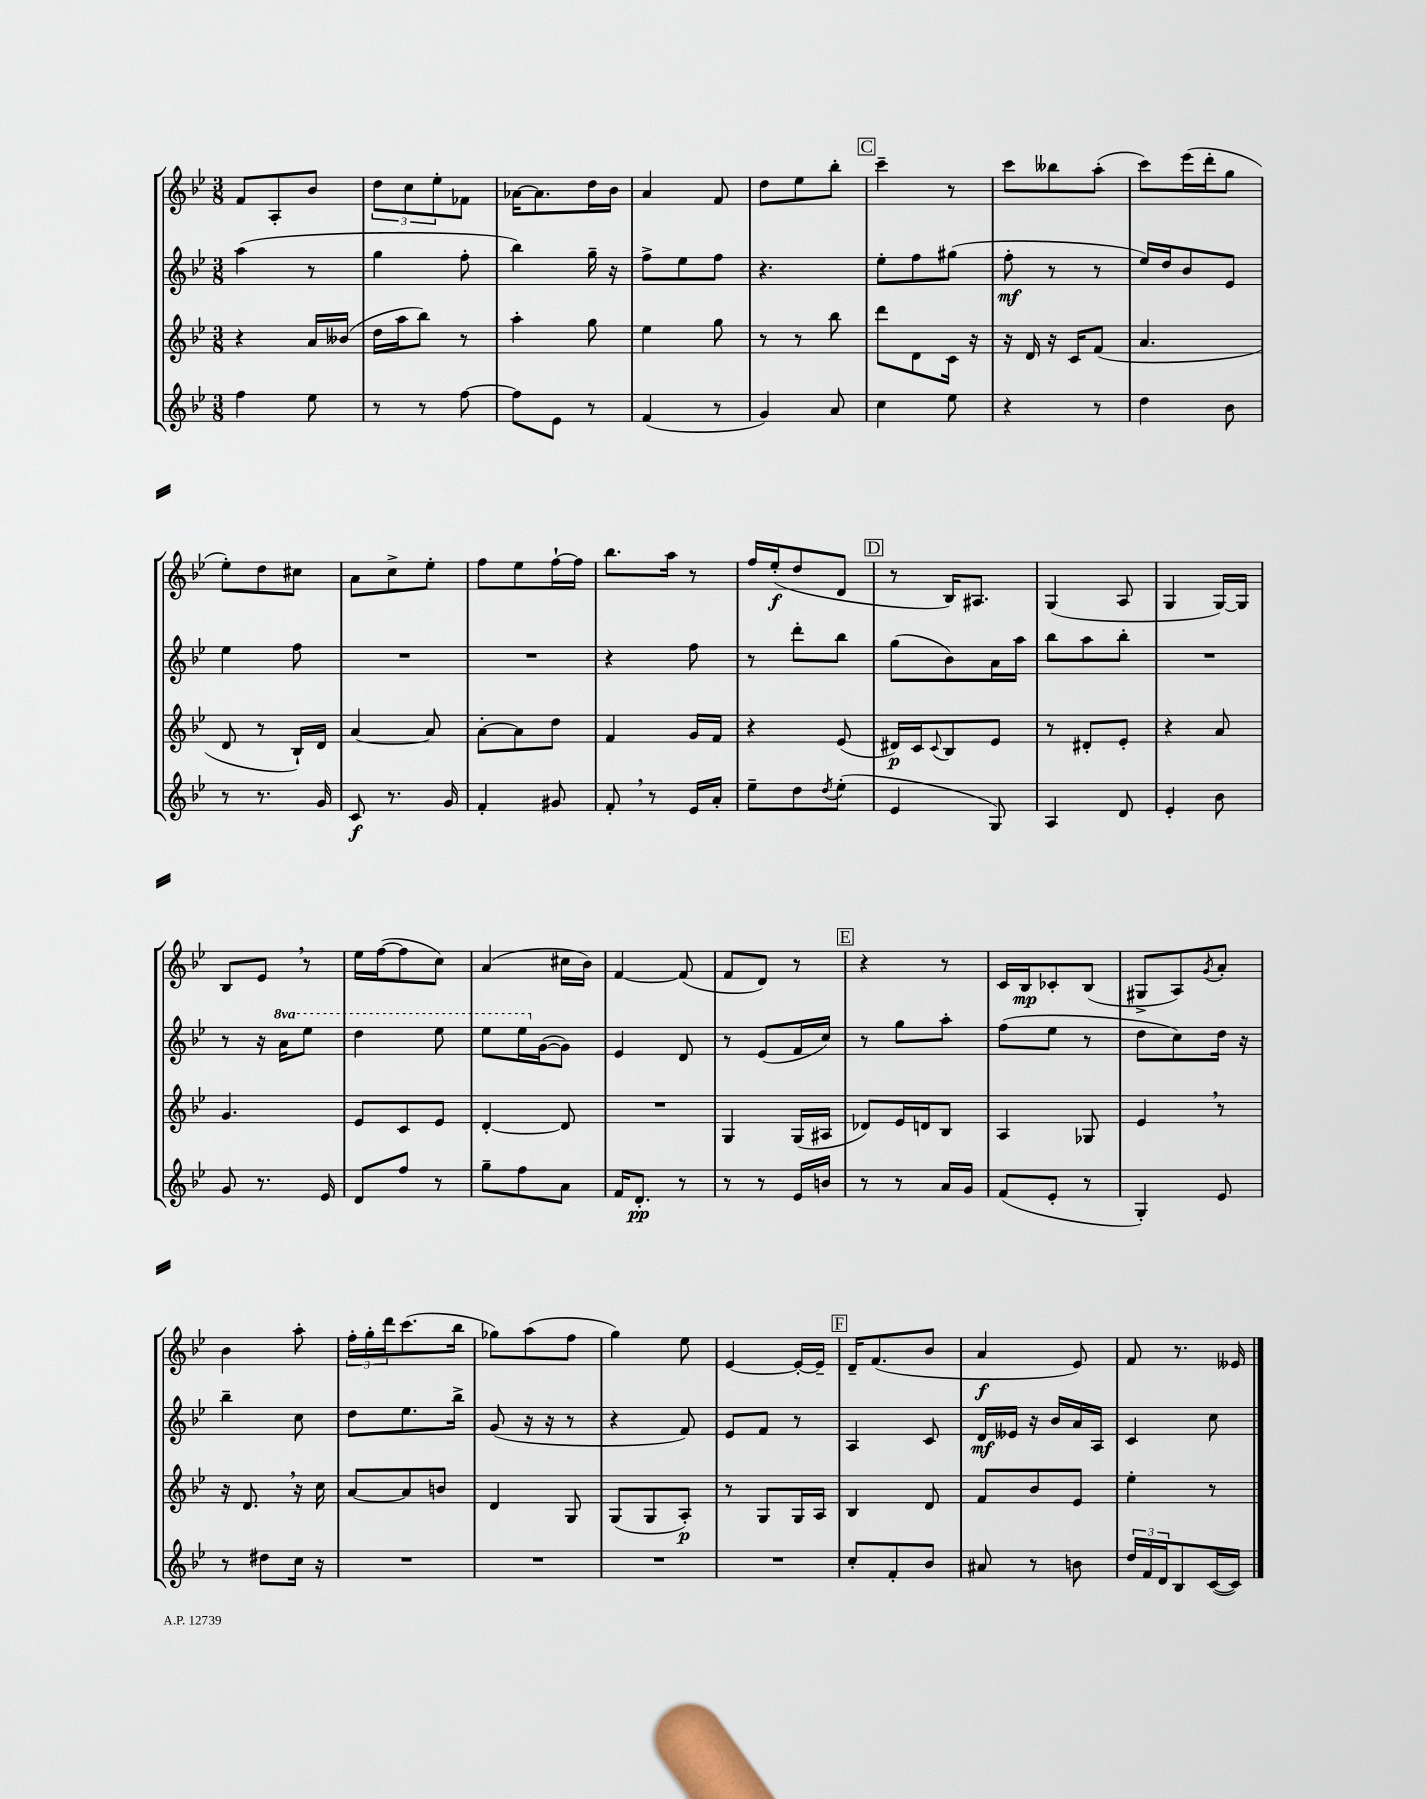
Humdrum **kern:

**kern	**kern	**kern	**kern
*staff4	*staff3	*staff2	*staff1
*clefG2	*clefG2	*clefG2	*clefG2
*k[b-e-]	*k[b-e-]	*k[b-e-]	*k[b-e-]
*M3/8	*M3/8	*M3/8	*M3/8
4ff\	4r	(4aa\	8f/L
.	.	.	8A'/
8ee-\	16a/LL	8r	8b-/J
.	(16b--/JJ	.	.
=	=	=	=
8r	16dd\LL	4gg\	12dd\L
.	16aa\J	.	.
.	.	.	12cc\
8r	8bb-\J)	.	.
.	.	.	12ee-'\
[8ff\	8r	8ff'\	8f-\J
=	=	=	=
8ff\]L	4aa'\	4bb-\)	[16a-\LK
.	.	.	8.a-\]
8e-\J	.	.	.
8r	8gg\	16gg~\	16dd\L
.	.	16r	16b-\JJ
=	=	=	=
(4f/	4ee-\	8ff^\L	4a/
.	.	8ee-\	.
8r	8gg\	8ff\J	8f/
=	=	=	=
4g/)	8r	4.r	8dd\L
.	8r	.	8ee-\
8a/	8bb-\	.	8bb-'\J
=	=	=	=
4cc\	8ddd\L	8ee-'\L	4ccc~\
.	8d\	8ff\	.
8ee-\	16c\Jk	(8gg#\J	8r
.	16r	.	.
=	=	=	=
4r	16r	8ff'\	8ccc\L
.	16d/	.	.
.	16r	8r	8bb--\
.	16c/LK	.	.
8r	(8f/J	8r	(8aa'\J
=	=	=	=
4dd\	4.a/	16ee-/LL)	8ccc\L)
.	.	16dd/J	.
.	.	8b-/	(16eee-\L
.	.	.	16ddd'\J
8b-\	.	8e-/J	8gg\J
=	=	=	=
8r	8d/	4ee-\	8ee-'\L)
8.r	8r	.	8dd\
.	16B-`/LL)	8ff\	8cc#\J
16g/	16d/JJ	.	.
=	=	=	=
8c/	[4a/	4.r	8a\L
8.r	.	.	8cc^\
.	8a/]	.	8ee-'\J
16g/	.	.	.
=	=	=	=
4f'/	[8a'\L	4.r	8ff\L
.	8a\]	.	8ee-\
8g#/	8dd\J	.	[16ff`\L
.	.	.	16ff\]JJ
=	=	=	=
8f'/	4f/	4r	8.bb-\L
8r	.	.	.
.	.	.	16aa\Jk
16e-/LL	16g/LL	8ff\	8r
16a'/JJ	16f/JJ	.	.
=	=	=	=
8ee-~\L	4r	8r	16ff/LL
.	.	.	(16ee-'/J
8dd\	.	8ddd'\L	8dd/
8qdd/	.	.	.
(8ee-'\J	(8e-/	8bb-\J	8d/J
=	=	=	=
4e-/	16d#/LL)	(8gg\L	8r
.	16c/J	.	.
.	8qqc/	.	.
.	8B-/	8b-\)	16B-/LK)
.	.	.	8.A#/J
8G/)	8e-/J	16a\L	.
.	.	16aa\JJ	.
=	=	=	=
4A/	8r	8bb-\L	(4G/
.	8d#'/L	8aa\	.
8d/	8e-'/J	8bb-'\J	8A/
=	=	=	=
4e-'/	4r	4.r	4G/
8b-\	8a/	.	[16G/LL)
.	.	.	16G/]JJ
=	=	=	=
8g/	4.g/	8r	8B-/L
8.r	.	16r	8e-/J
.	.	16aa\LK	.
.	.	8eee-\J	8r
16e-/	.	.	.
=	=	=	=
8d/L	8e-/L	4ddd\	16ee-\LL
.	.	.	([16ff\J
8ff/J	8c/	.	8ff\]
8r	8e-/J	8eee-\	8cc\J)
=	=	=	=
8gg~\L	[4d'/	8eee-\L	(4a/
8ff\	.	16eee-\L	.
.	.	([16g\J	.
8a\J	8d/]	8g\]J)	16cc#\LL
.	.	.	16b-\JJ)
=	=	=	=
16f/LK	4.r	4e-/	[4f/
8.d'/J	.	.	.
8r	.	8d/	(8f/]
=	=	=	=
8r	4G/	8r	8f/L
8r	.	(8e-/L	8d/J)
16e-/LL	(16G/LL	16f/L	8r
16b/JJ	16A#/JJ	16cc/JJ)	.
=	=	=	=
8r	8d-/L)	8r	4r
8r	16e-/L	8gg\L	.
.	16d/J	.	.
16a/LL	8B-/J	8aa'\J	8r
16g/JJ	.	.	.
=	=	=	=
(8f/L	4A/	(8ff\L	16c/LL
.	.	.	16B-/J
8e-'/J	.	8ee-\J	8c-'/
8r	8G-/	8r	(8B-/J
=	=	=	=
4G'/)	4e-/	8dd\L	8G#^/L
.	.	8cc\)	8A/)
.	.	.	8qg/
8e-/	8r	16dd\Jk	8a'/J
.	.	16r	.
=	=	=	=
8r	16r	4bb-~\	4b-\
.	8.d/	.	.
8dd#\L	.	.	.
16cc\Jk	16r	8cc\	8aa'\
16r	16cc\	.	.
=	=	=	=
4.r	[8a/L	8dd\L	24ff'\LL
.	.	.	24gg'\
.	.	.	24ddd\J
.	8a/]	8.ee-\	(8.ccc\
.	8b/J	.	.
.	.	16bb-^\Jk	16bb-\Jk
=	=	=	=
4.r	4d/	(8g/	8gg-\L)
.	.	16r	(8aa\
.	.	16r	.
.	8G/	8r	8ff\J
=	=	=	=
4.r	(8G/L	4r	4gg\)
.	8G/	.	.
.	8A'/J)	8f/)	8ee-\
=	=	=	=
4.r	8r	8e-/L	[4e-/
.	8G/L	8f/J	.
.	16G/L	8r	16e-'/_LL
.	16A/JJ	.	16e-~/]JJ
=	=	=	=
8cc'/L	4B-/	4A/	16d~/LK
.	.	.	(8.f/
8f'/	.	.	.
8b-/J	8d/	8c/	8b-/J
=	=	=	=
8a#/	8f/L	16d/LL	4a/
.	.	16e--/JJ	.
8r	8b-/	16r	.
.	.	16b-/LL	.
8b\	8e-/J	16a/	8e-/)
.	.	16A/JJ	.
=	=	=	=
24dd/LL	4ee-'\	4c/	8f/
24f/	.	.	.
24d/J	.	.	.
8B-/	.	.	8.r
([16c/L	8r	8cc\	.
16c/]JJ)	.	.	16e--/
==	==	==	==
*-	*-	*-	*-
